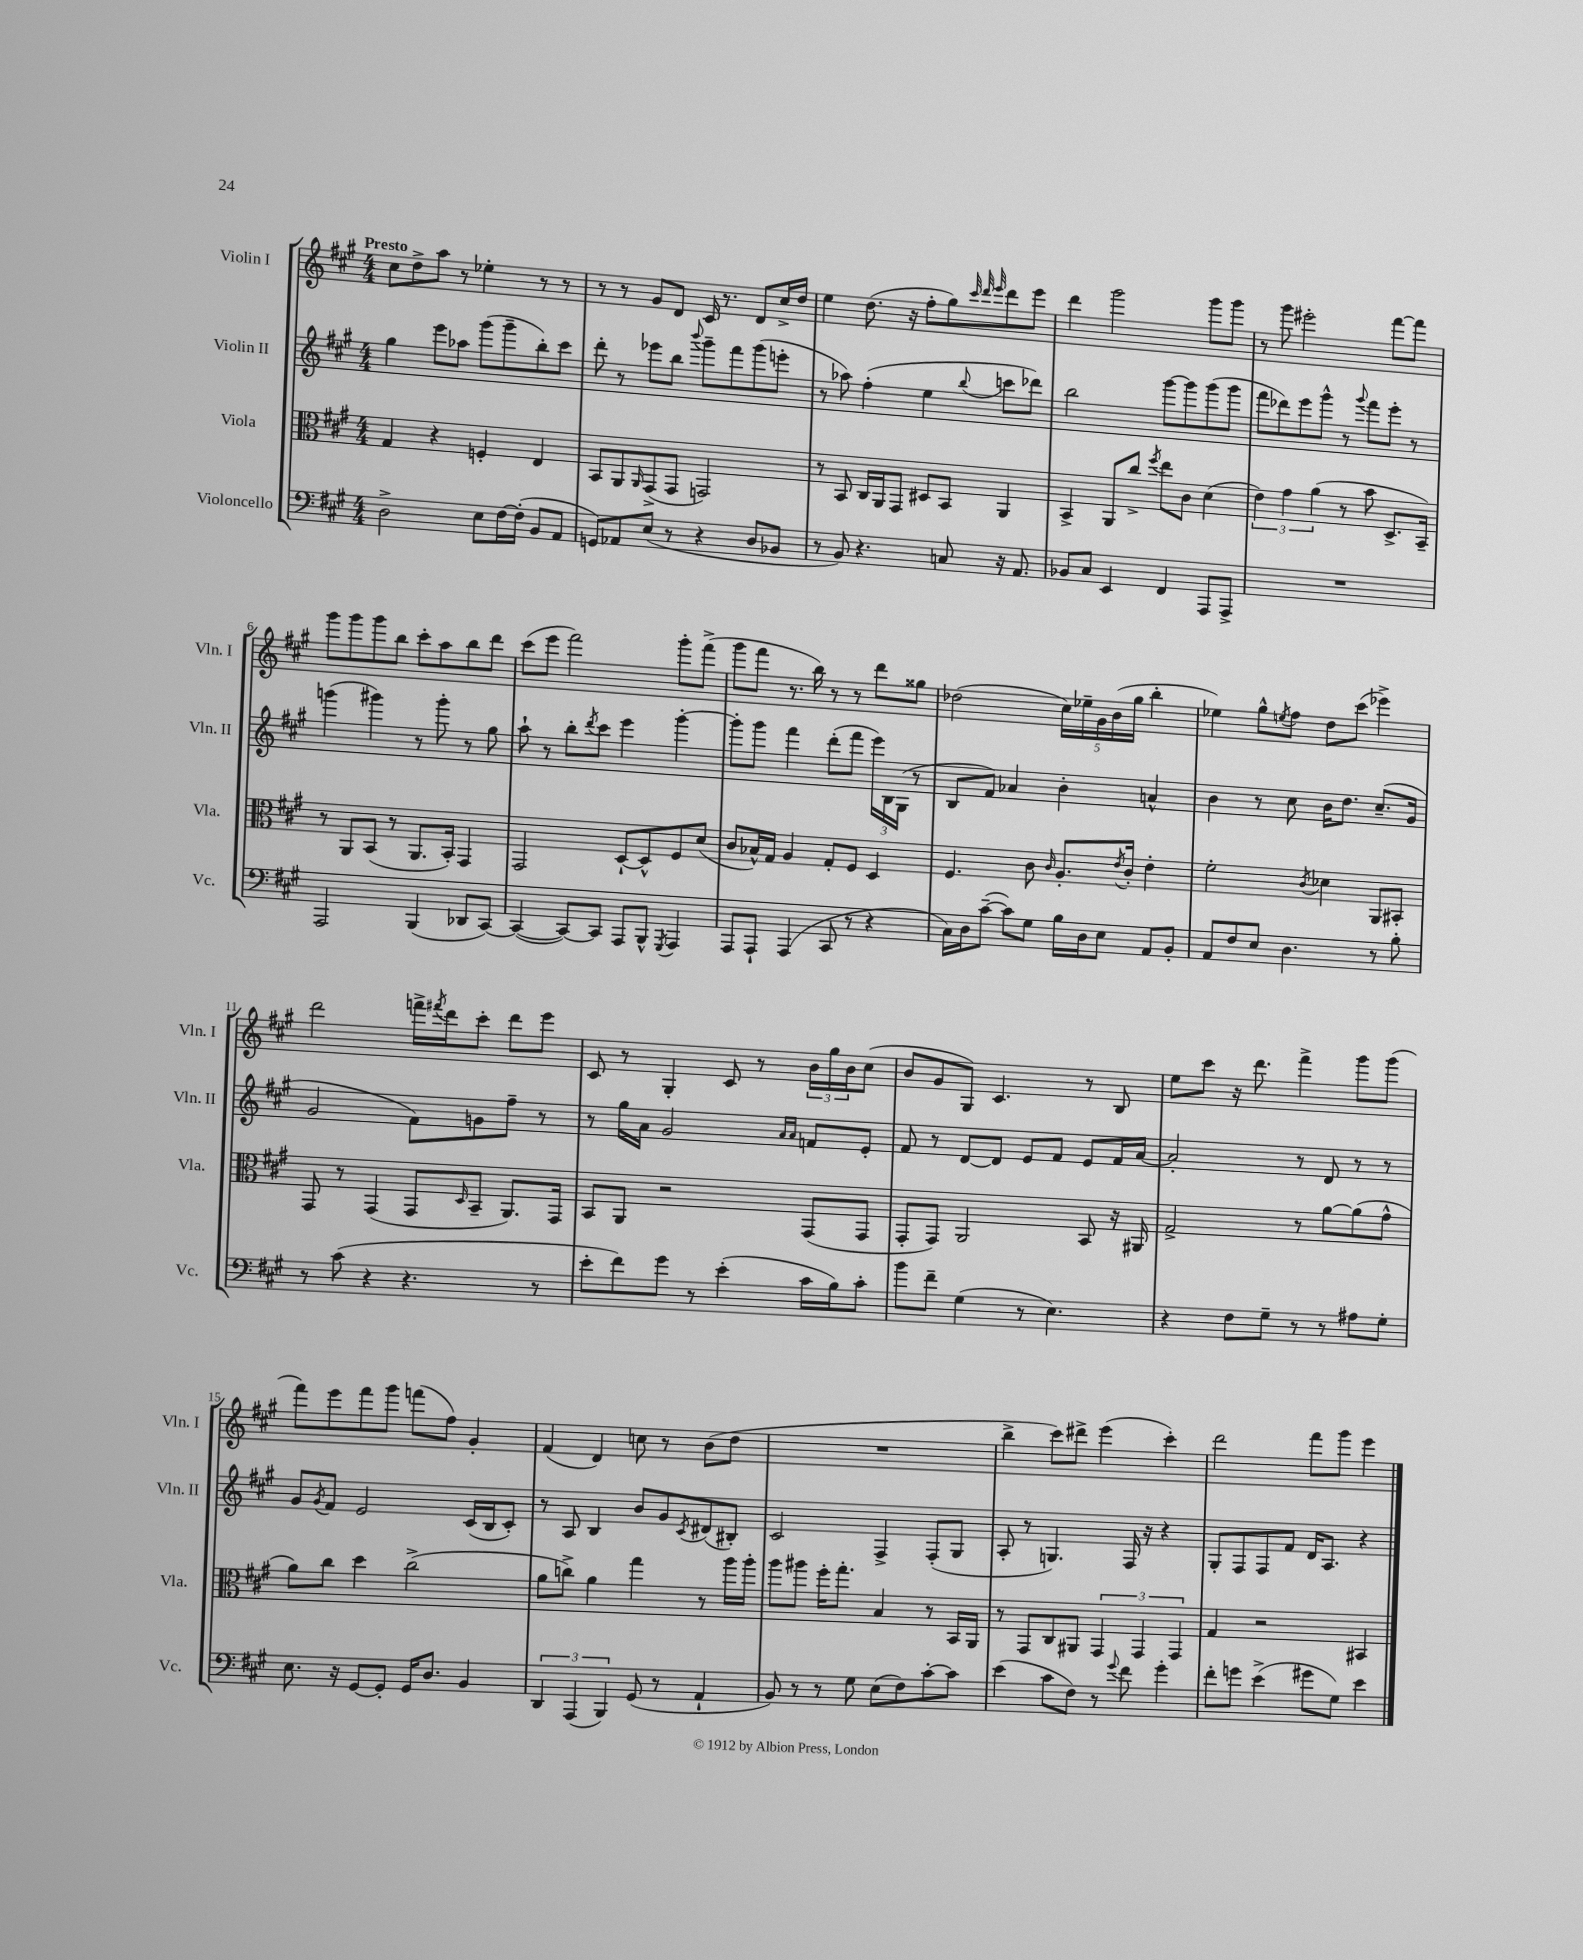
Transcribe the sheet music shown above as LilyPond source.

<<
\new StaffGroup <<
\new Staff = "s0" \with { instrumentName = "Violin I" shortInstrumentName = "Vln. I" } {
    \clef treble \key a \major \numericTimeSignature \time 4/4 \tempo "Presto"
    cis''8 d''8-> a''8 r8 ees''4-. r8 r8 |
    r8 r8 gis'8 d'8 cis'16 r8. d'8 cis''16-> d''16 |
    e''4 d''8.( r16 fis''8-. gis''8) \grace { cis'''32 d'''32 e'''32 } d'''8 e'''8 |
    d'''4 gis'''2 gis'''8 gis'''8 |
    r8 gis'''8 eis'''2-. fis'''8~ fis'''8 |
    gis'''8 gis'''8 gis'''8 b''8 cis'''8-. a''8 b''8 d'''8 |
    cis'''8( e'''8 fis'''2) gis'''8-. fis'''8->( |
    gis'''8 fis'''8 r8. b''16) r8 r8 d'''8 gisis''8 |
    des''2( \tuplet 5/4 { cis''16) ees''16-- gis'16 b'16( gis''16 } b''4-. |
    ees''4) gis''8-^ \acciaccatura { e''8 } fis''8 d''8 cis'''8( ees'''4->) |
    d'''2 f'''16-> \acciaccatura { fis'''8 } d'''16 cis'''8-. d'''8 e'''8 |
    cis'8 r8 gis4-. cis'8 r8 \tuplet 3/2 { b'16 gis''16 b'16 } cis''8( |
    b'8 gis'8 gis8) cis'4. r8 b8 |
    e''8 cis'''8 r16 d'''8. fis'''4-> gis'''8 gis'''8( |
    fis'''8) e'''8 fis'''8 gis'''8 f'''8( fis''8) gis'4-. |
    fis'4( d'4) c''8 r8 b'8( d''8 |
    R1 |
    b''4-> cis'''8) dis'''8-> e'''4( cis'''4-.) |
    d'''2 fis'''8 gis'''8 e'''4 \bar "|." |
}
\new Staff = "s1" \with { instrumentName = "Violin II" shortInstrumentName = "Vln. II" } {
    \clef treble \key a \major \numericTimeSignature \time 4/4
    gis''4 e'''8 aes''8 gis'''8( gis'''8-- b''8-.) cis'''8 |
    d'''8-. r8 ees'''8 b''8 \appoggiatura { b'''8 } gis'''8-- fis'''8 gis'''8( e'''8-. |
    r8 aes''8) fis''4-.( e''4 \appoggiatura { b''8 } c'''8 des'''8) |
    b''2 gis'''8~ gis'''8 gis'''8( gis'''8 |
    fis'''8 des'''8) e'''8 gis'''8-^ r8 \appoggiatura { gis'''8 } fis'''8 e'''8-. r8 |
    g'''4( gis'''4) r8 gis'''8-. r8 gis''8 |
    a''8-! r8 b''8-. \acciaccatura { d'''8 } cis'''8 e'''4 gis'''4~-. |
    gis'''8-. gis'''8 fis'''4 d'''8-.( fis'''8 \tuplet 3/2 { e'''16) b16 gis16( } r8 |
    b8 fis'8) aes'4 b'4-. a'4-^ |
    b'4 r8 cis''8 b'16 d''8. cis''8.--( gis'16 |
    gis'2 fis'8) g'8 fis''8-- r8 |
    r8 gis''16 a'16 gis'2 \grace { a'16 a'16 } f'8 e'8-. |
    fis'8 r8 d'8~ d'8 e'8 fis'8 e'8 fis'16 a'16~ |
    a'2-. r8 d'8 r8 r8 |
    gis'8 \acciaccatura { gis'8 } fis'8 e'2 cis'16( b16 cis'8-.) |
    r8 a8 b4 b'8 gis'8 \acciaccatura { cis'8 } dis'8( bis8-.) |
    cis'2 fis4-> fis8-.( gis8 |
    a8-. r8 g4.) fis16 r16 r4 |
    gis8-. fis8 fis8 fis'8 d'16 a8. r4 \bar "|." |
}
\new Staff = "s2" \with { instrumentName = "Viola" shortInstrumentName = "Vla." } {
    \clef alto \key a \major \numericTimeSignature \time 4/4
    gis4 r4 f4-. e4 |
    b,8 a,8 \grace { a,16 } gis,8->( gis,8 g,2) |
    r8 b,8 cis16 a,16 gis,8 dis8 b,8 a,4 |
    b,4-> a,8 cis''8-> \acciaccatura { fis''8 } e''8 cis'8 d'4( |
    \tuplet 3/2 { e'4) gis'4 a'4( } r8 b'8 d8.-> b,16--) |
    r8 a,8 b,8( r8 a,8. b,16-.) gis,4 |
    gis,2 d8~-! d8-^ fis8 d'8( |
    cis'8 bes16-^) gis16 a4 gis8-. fis8 d4 |
    fis4. cis'8 \grace { cis'16 } a8.-. \acciaccatura { e'8 } cis'16-. e'4-. |
    fis'2-. \acciaccatura { cis'8 } des'4 a,8 bis,8-. |
    gis,8 r8 gis,4( gis,8 \grace { d16 } b,8-- a,8.) gis,16 |
    b,8 a,8 r2 gis,8( gis,8 |
    gis,8-. gis,8) a,2 b,8 r16 ais,16 |
    gis2-> r8 a'8~ a'8( gis'8-^ |
    a'8) cis''8 d''4 cis''2->( |
    a'8 c''8->) a'4 gis''4 r8 a''16 a''16-. |
    a''8 ais''8 fis''16-. gis''8.-. b4 r8 b,16 a,16 |
    r8 gis,8 cis8 ais,8 \tuplet 3/2 { gis,4 gis,4 gis,4 } |
    gis4 r2 bis,4 \bar "|." |
}
\new Staff = "s3" \with { instrumentName = "Violoncello" shortInstrumentName = "Vc." } {
    \clef bass \key a \major \numericTimeSignature \time 4/4
    d2-> e8 fis16~ fis16-.( b,8 a,8 |
    g,8) aes,8 e8( r8 r4 d8 bes,8 |
    r8 b,8) r4. c8 r16 a,8. |
    bes,8 cis8 e,4 fis,4 a,,8 a,,8-> |
    R1 |
    a,,2 b,,4( des,8 cis,8~) |
    cis,4~( cis,8~) cis,8 a,,8 b,,8-^ \acciaccatura { gis,,8 } a,,4 |
    a,,8 a,,8-! a,,4( cis,8 r8 r4 |
    cis16) d16 cis'8~--( cis'8) gis8 b16 d16 e8 a,8 b,8-. |
    a,8 fis8 e8 d4. r8 b8-. |
    r8 cis'8( r4 r4. r8 |
    e'8-. fis'8) gis'8 r8 e'4-.( cis'16 b16) cis'8-. |
    b'8 fis'8-- gis4( r8 e4.) |
    r4 fis8 gis8-- r8 r8 ais8 gis8-. |
    e8. r16 gis,8~ gis,8-. gis,16 d8. b,4 |
    \tuplet 3/2 { d,4 a,,4( b,,4) } gis,8( r8 a,4-! |
    b,8) r8 r8 gis8 e8( fis8) cis'8~-. cis'8 |
    e'4( cis'8 fis8) r8 \appoggiatura { gis'8 } fis'8 gis'4-. |
    fis'8-. g'8 e'4->( gis'8 gis8) e'4 \bar "|." |
}
>>
>>
